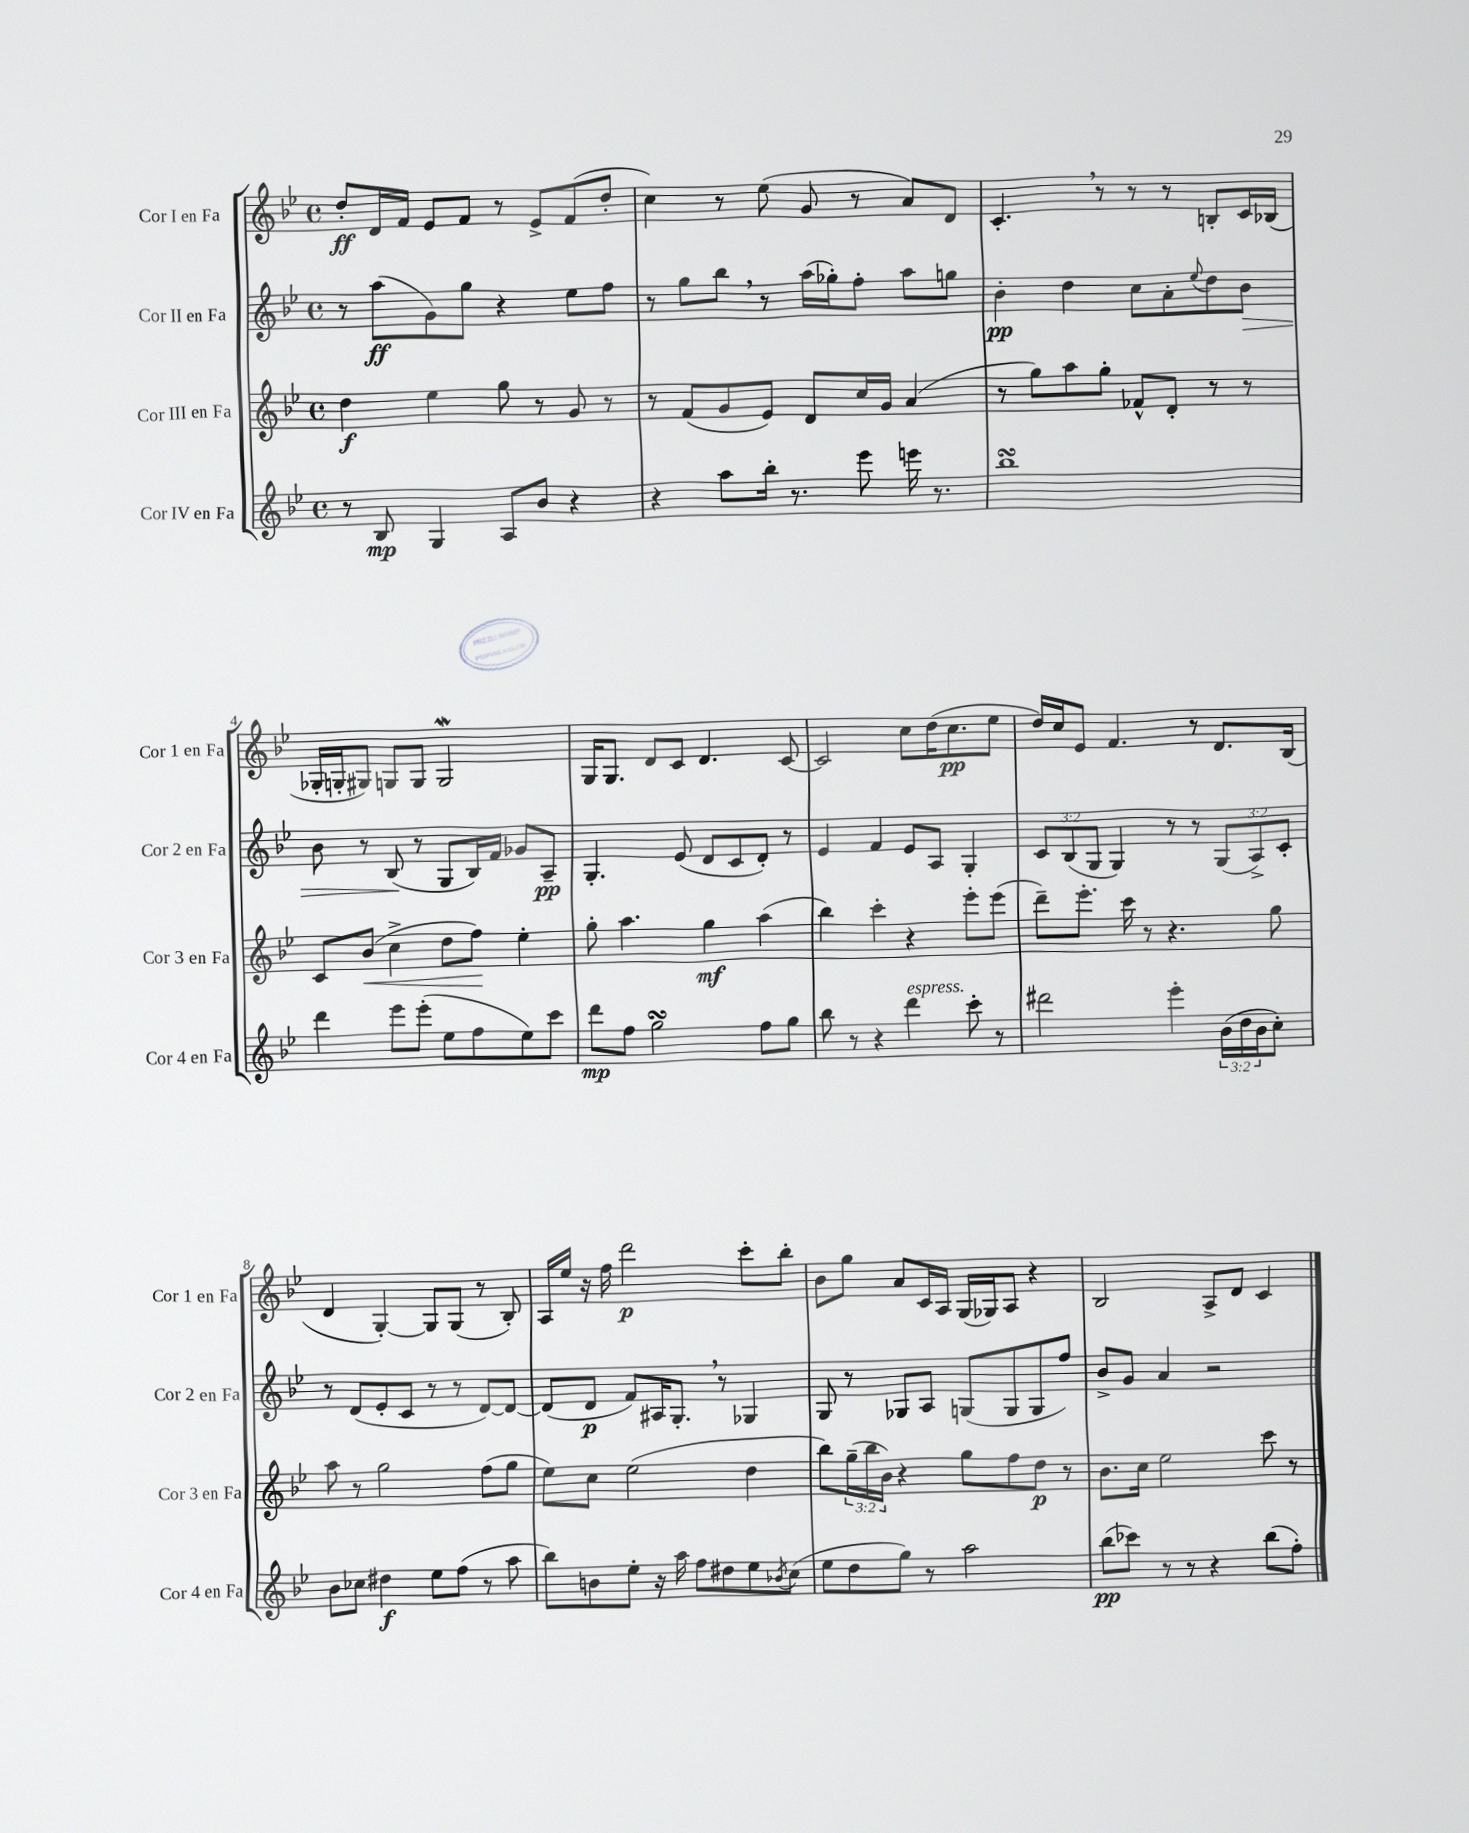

**kern	**kern	**kern	**kern
*staff4	*staff3	*staff2	*staff1
*clefG2	*clefG2	*clefG2	*clefG2
*k[b-e-]	*k[b-e-]	*k[b-e-]	*k[b-e-]
*M4/4	*M4/4	*M4/4	*M4/4
*met(c)	*met(c)	*met(c)	*met(c)
8r	4dd	8r	8dd'
8B-	.	(8aa	16d
.	.	.	16f
4G	4ee-	8g)	8e-
.	.	8gg	8f
8A	8gg	4r	8r
8b-	8r	.	8e-^
4r	8g	8ee-	(8f
.	8r	8ff	8dd'
=	=	=	=
4r	8r	8r	4cc)
.	(8f	8gg	.
8aa	8g	8bb-	8r
16bb-'	8e-)	8r	(8ee-
8.r	.	.	.
.	8d	(16aa	8g
.	.	16gg-')	.
8eee-	16cc	8ff'	8r
.	16g	.	.
16eee	(4a	8aa	8a)
8.r	.	.	.
.	.	8gg	8d
=	=	=	=
1bb-	8r	4b-'	4.c'
.	8gg)	.	.
.	8aa	4dd	.
.	8gg'	.	8r
.	8f-^^	8cc	8r
.	8d'	8a'	8r
.	.	8qqee-	.
.	8r	8dd	8B'
.	8r	8b-	16c
.	.	.	(16B-
=	=	=	=
4ddd	8c	8b-	16G-'
.	.	.	16G'
.	(8b-	8r	8G#)
8eee-	4cc^	(8B-	8G
(8eee-'	.	8r	8G
8ee-	8dd	8G	2G
8ff	8ff)	16B-)	.
.	.	16f	.
8ee-)	4ee-'	8g-	.
8ccc	.	8A~	.
=	=	=	=
8ddd	8gg'	4.G'	16G
.	.	.	8.G
8ff	4.aa	.	.
2gg	.	.	8d
.	.	(8e-	8c
.	4gg	8d	4.d
.	.	8c	.
8ff	(4aa	8d')	.
8gg	.	8r	[8c
=	=	=	=
8bb-	4bb-)	4e-	2c]
8r	.	.	.
4r	4ccc'	4f	.
4ddd	4r	8e-	8cc
.	.	8A	(16dd
.	.	.	8.cc
8ccc'	8eee-'	4G'	.
8r	(8eee-	.	8ee-
=	=	=	=
2ddd#	8ddd~)	12c	16dd)
.	.	.	16cc
.	.	(12B-	.
.	8.eee-'	.	8e-
.	.	12G	.
.	.	4G)	4.f
.	16ccc	.	.
.	8r	.	.
4eee-'	4.r	8r	.
.	.	8r	8r
(24b-	.	(12G	8.d
24dd	.	.	.
24b-	.	12A^)	.
8cc')	8gg	.	.
.	.	12c'	.
.	.	.	(16B-
=	=	=	=
8b-	8aa	8r	4d
8cc-	8r	(8d	.
4dd#	2gg	8e-'	[4G')
.	.	8c	.
8ee-	.	8r	8G]
(8ff	.	8r	(8G
8r	(8ff	[8d)	8r
8aa	8gg	8d_	8B-')
=	=	=	=
8bb-)	8ee-)	(8d]	16A
.	.	.	16ee-
8b	8cc	8d	16r
.	.	.	16ff
8ee-'	(2ee-	8f)	2ddd
16r	.	16A#	.
16aa	.	8.G'	.
8ff	.	.	.
8dd#	.	8r	.
8ee-	4dd	4G-	8ccc'
8qb-	.	.	.
(8cc	.	.	8bb-'
=	=	=	=
8ee-	8bb-)	8G	8b-
8dd	(24gg~	8r	8gg
.	24bb-	.	.
.	24b-)	.	.
8gg)	4r	8G-	8a
8r	.	8A	16c
.	.	.	16A
2aa	8gg	(8G	(16G
.	.	.	16G-)
.	8ff	8G	8A
.	8dd	8G	4r
.	8r	8ff)	.
=	=	=	=
(8bb-	8.b-	8b-^	2B-
8ccc-)	.	8g	.
.	16cc	.	.
8r	2ee-	4a	.
8r	.	.	.
4r	.	2r	8A^
.	.	.	8d
(8bb-	8ccc	.	4c
8ff')	8r	.	.
==	==	==	==
*-	*-	*-	*-
